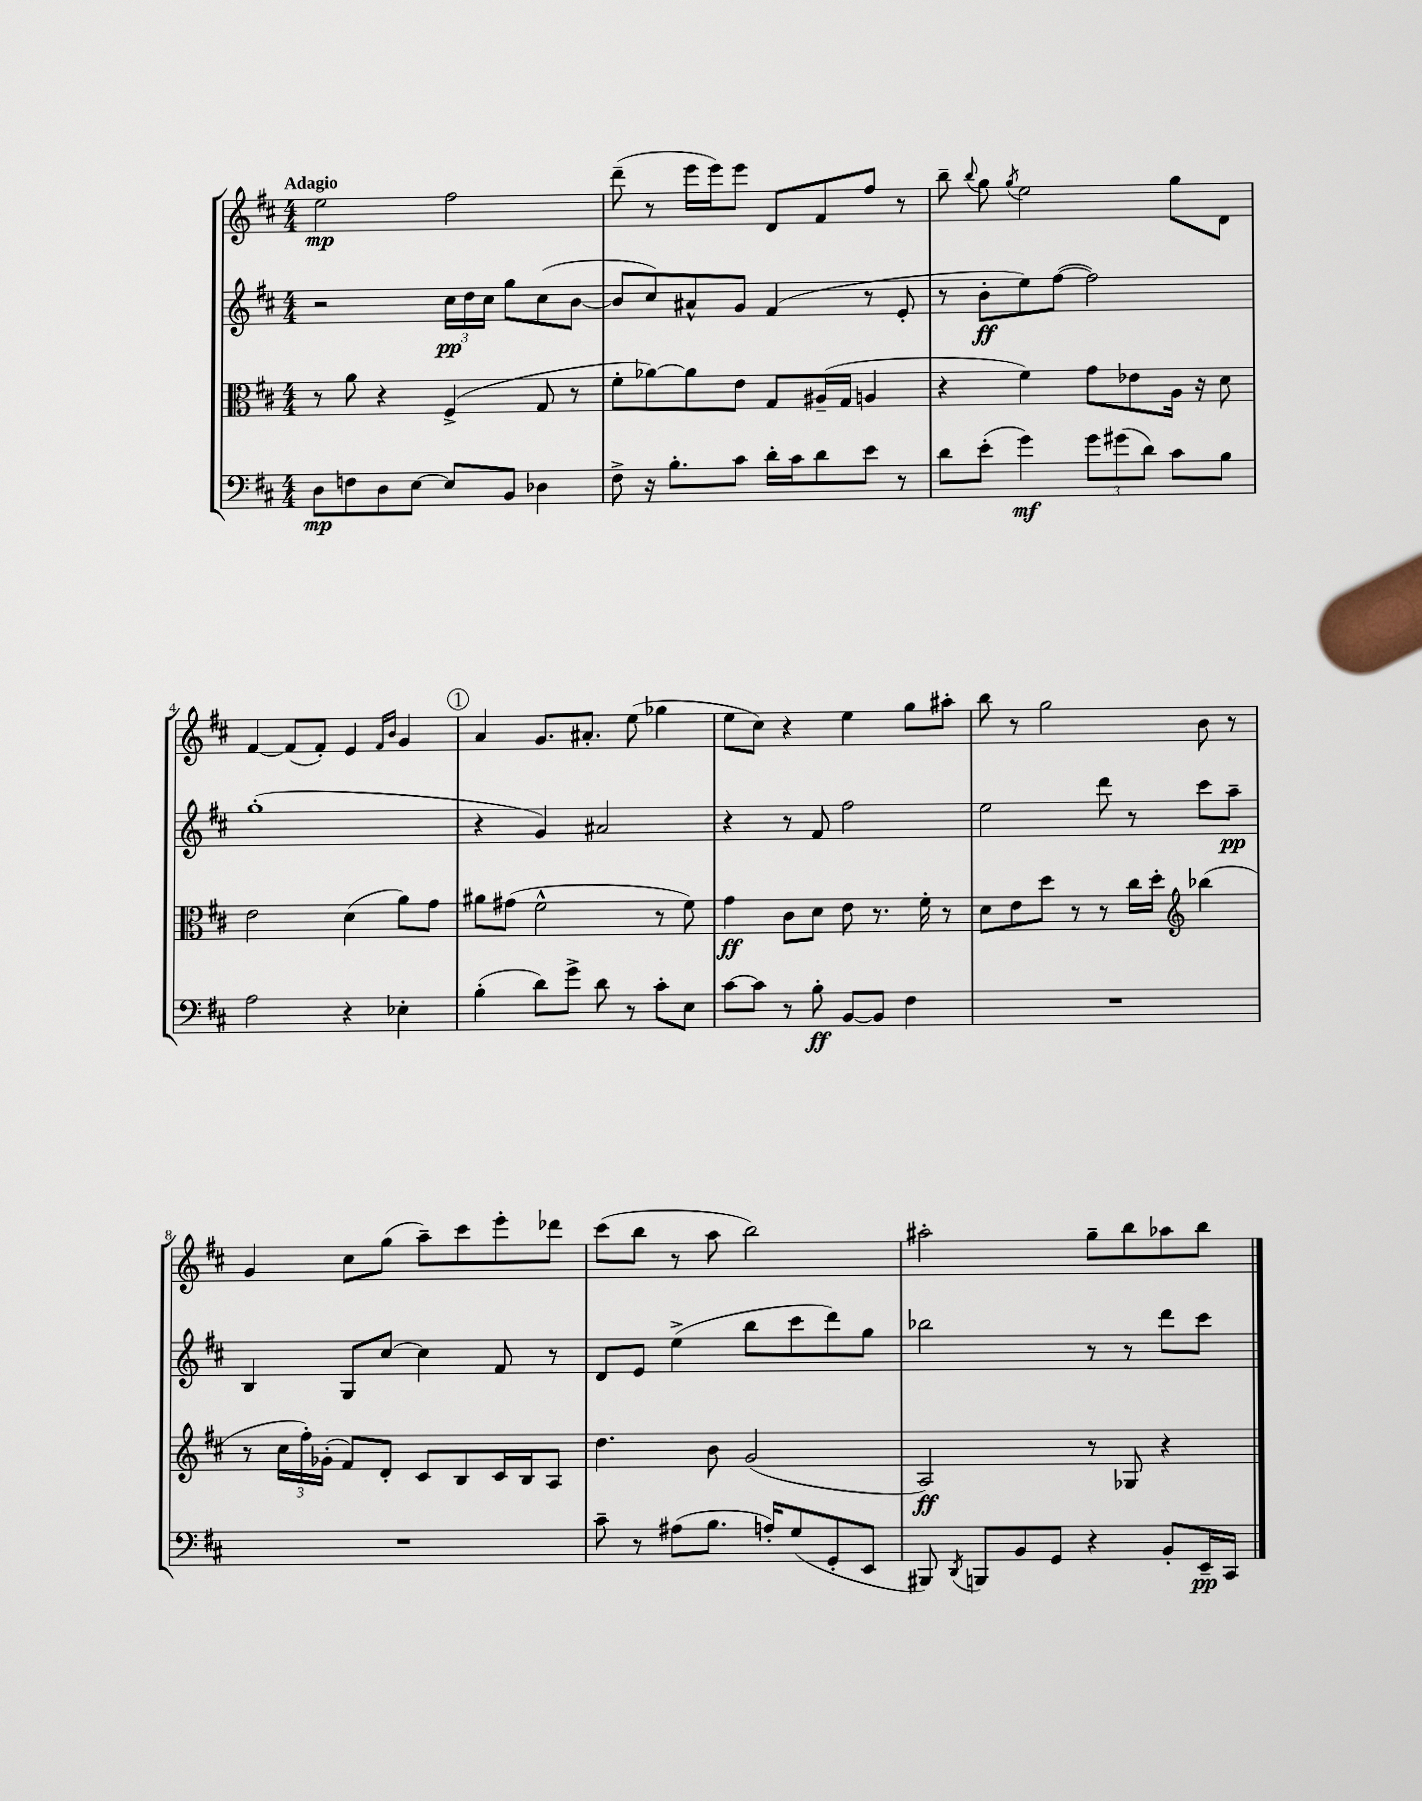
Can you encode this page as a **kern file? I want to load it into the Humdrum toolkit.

**kern	**dynam	**kern	**dynam	**kern	**dynam	**kern	**dynam
*part4	*part4	*part3	*part3	*part2	*part2	*part1	*part1
*staff4	*staff4	*staff3	*staff3	*staff2	*staff2	*staff1	*staff1
*clefF4	*	*clefC3	*	*clefG2	*	*clefG2	*
*k[f#c#]	*	*k[f#c#]	*	*k[f#c#]	*	*k[f#c#]	*
*M4/4	*	*M4/4	*	*M4/4	*	*M4/4	*
=1	=1	=1	=1	=1	=1	=1	=1
!	!	!	!	!	!	!LO:TX:a:B:t=Adagio	!
8D\L	mp	8r	.	2r	.	2ee\	mp
8Fn\	.	8a\	.	.	.	.	.
8D\	.	4r	.	.	.	.	.
[8E\J	.	.	.	.	.	.	.
8E/L]	.	(4F#^/	.	24cc#\LL	pp	2ff#\	.
.	.	.	.	24dd\	.	.	.
.	.	.	.	24cc#\JJ	.	.	.
8BB/J	.	.	.	8gg\L	.	.	.
4D-X\	.	8G/	.	(8cc#\	.	.	.
.	.	8r	.	[8b\J	.	.	.
=2	=2	=2	=2	=2	=2	=2	=2
8F#^\	.	8f#'\L	.	8b/L]	.	(8ddd~\	.
16r	.	[8a-X\)	.	8cc#/)	.	8r	.
8.B'\L	.	.	.	.	.	.	.
.	.	8a-\]	.	8a#X^^/	.	16eee\LL	.
.	.	.	.	.	.	16eee\J)	.
8c#\J	.	8e\J	.	8g/J	.	8eee\J	.
16d'\LL	.	8G/L	.	(4f#/	.	8d/L	.
16c#\J	.	.	.	.	.	.	.
8d\	.	(16A#X~/L	.	.	.	8f#/	.
.	.	16G/JJ	.	.	.	.	.
8e\J	.	4An/	.	8r	.	8ff#/J	.
8r	.	.	.	8e'/	.	8r	.
=3	=3	=3	=3	=3	=3	=3	=3
8d\L	.	4r	.	8r	.	8bb~\	.
.	.	.	.	.	.	8qqbb/	.
(8e'\J	.	.	.	8b'\L	ff	8gg\	.
.	.	.	.	.	.	8qgg/	.
4g\)	mf	4f#\)	.	8ee\)	.	2ee\	.
.	.	.	.	([8ff#\J	.	.	.
12g\L	.	8g\L	.	2ff#\])	.	.	.
(12g#X\	.	.	.	.	.	.	.
.	.	8e-X\	.	.	.	.	.
12d\J)	.	.	.	.	.	.	.
8c#\L	.	16A\Jk	.	.	.	8gg\L	.
.	.	16r	.	.	.	.	.
8B\J	.	8d\	.	.	.	8d\J	.
!!LO:LB:g=z
=4	=4	=4	=4	=4	=4	=4	=4
2A\	.	2e\	.	(1gg'	.	[4f#/	.
.	.	.	.	.	.	(8f#/L]	.
.	.	.	.	.	.	8f#'/J)	.
4r	.	(4d\	.	.	.	4e/	.
.	.	.	.	.	.	16qqf#/LL	.
.	.	.	.	.	.	16qqb/JJ	.
4E-X'\	.	8a\L)	.	.	.	4g/	.
.	.	8g\J	.	.	.	.	.
!!LO:REH:place=s1:t=1
=5	=5	=5	=5	=5	=5	=5	=5
(4B'\	.	8a#X\L	.	4r	.	4a/	.
.	.	(8g#X\J	.	.	.	.	.
8d\L)	.	2f#^^\	.	4g/)	.	8.g/L	.
8g^\J	.	.	.	.	.	.	.
.	.	.	.	.	.	8.a#X'/J	.
8d\	.	.	.	2a#X/	.	.	.
8r	.	.	.	.	.	(8ee\	.
8c#'\L	.	8r	.	.	.	4gg-X\	.
8E\J	.	8f#\)	.	.	.	.	.
=6	=6	=6	=6	=6	=6	=6	=6
[8c#\L	.	4g\	ff	4r	.	8ee\L	.
8c#\J]	.	.	.	.	.	8cc#\J)	.
8r	.	8c#\L	.	8r	.	4r	.
8B'\	ff	8d\J	.	8f#/	.	.	.
[8BB/L	.	8e\	.	2ff#\	.	4ee\	.
8BB/J]	.	8.r	.	.	.	.	.
4F#\	.	.	.	.	.	8gg\L	.
.	.	16f#'\	.	.	.	.	.
.	.	8r	.	.	.	8aa#X'\J	.
=7	=7	=7	=7	=7	=7	=7	=7
1r	.	8d\L	.	2ee\	.	8bb\	.
.	.	8e\	.	.	.	8r	.
.	.	8dd\J	.	.	.	2gg\	.
.	.	8r	.	.	.	.	.
.	.	8r	.	8ddd\	.	.	.
.	.	16cc#\LL	.	8r	.	.	.
.	.	16dd'\JJ	.	.	.	.	.
*	*	*clefG2	*	*	*	*	*
.	.	(4bb-X\	.	8ccc#\L	.	8b\	.
.	.	.	.	8aa~\J	pp	8r	.
!!LO:LB:g=z
=8	=8	=8	=8	=8	=8	=8	=8
1r	.	8r	.	4B/	.	4g/	.
.	.	24cc#\LL	.	.	.	.	.
.	.	24ff#'\)	.	.	.	.	.
.	.	(24g-X'\JJ	.	.	.	.	.
.	.	8f#/L)	.	8G/L	.	8cc#\L	.
.	.	8d'/J	.	[8cc#/J	.	(8gg\J	.
.	.	8c#/L	.	4cc#\]	.	8aa~\L)	.
.	.	8B/	.	.	.	8ccc#\	.
.	.	16c#/L	.	8f#/	.	8eee'\	.
.	.	16B/J	.	.	.	.	.
.	.	8A/J	.	8r	.	8ddd-X\J	.
=9	=9	=9	=9	=9	=9	=9	=9
8c#~\	.	4.dd\	.	8d/L	.	(8ccc#\L	.
8r	.	.	.	8e/J	.	8bb\J	.
(8A#X\L	.	.	.	(4ee^\	.	8r	.
8.B\J	.	8b\	.	.	.	8aa\	.
.	.	(2g/	.	8bb\L	.	2bb\)	.
16An'/KL)	.	.	.	.	.	.	.
(8G/	.	.	.	8ccc#\	.	.	.
8GG'/	.	.	.	8ddd\)	.	.	.
8EE/J	.	.	.	8gg\J	.	.	.
=10	=10	=10	=10	=10	=10	=10	=10
8BBB#X/)	.	2A/)	ff	2bb-X\	.	2aa#X'\	.
8qDD/	.	.	.	.	.	.	.
8BBBn/L	.	.	.	.	.	.	.
8BB/	.	.	.	.	.	.	.
8GG/J	.	.	.	.	.	.	.
4r	.	8r	.	8r	.	8gg~\L	.
.	.	8G-X/	.	8r	.	8bb\	.
8BB'/L	.	4r	.	8ddd\L	.	8aa-X\	.
16EE~/L	pp	.	.	8ccc#\J	.	8bb\J	.
16CC#/JJ	.	.	.	.	.	.	.
==	==	==	==	==	==	==	==
*-	*-	*-	*-	*-	*-	*-	*-
